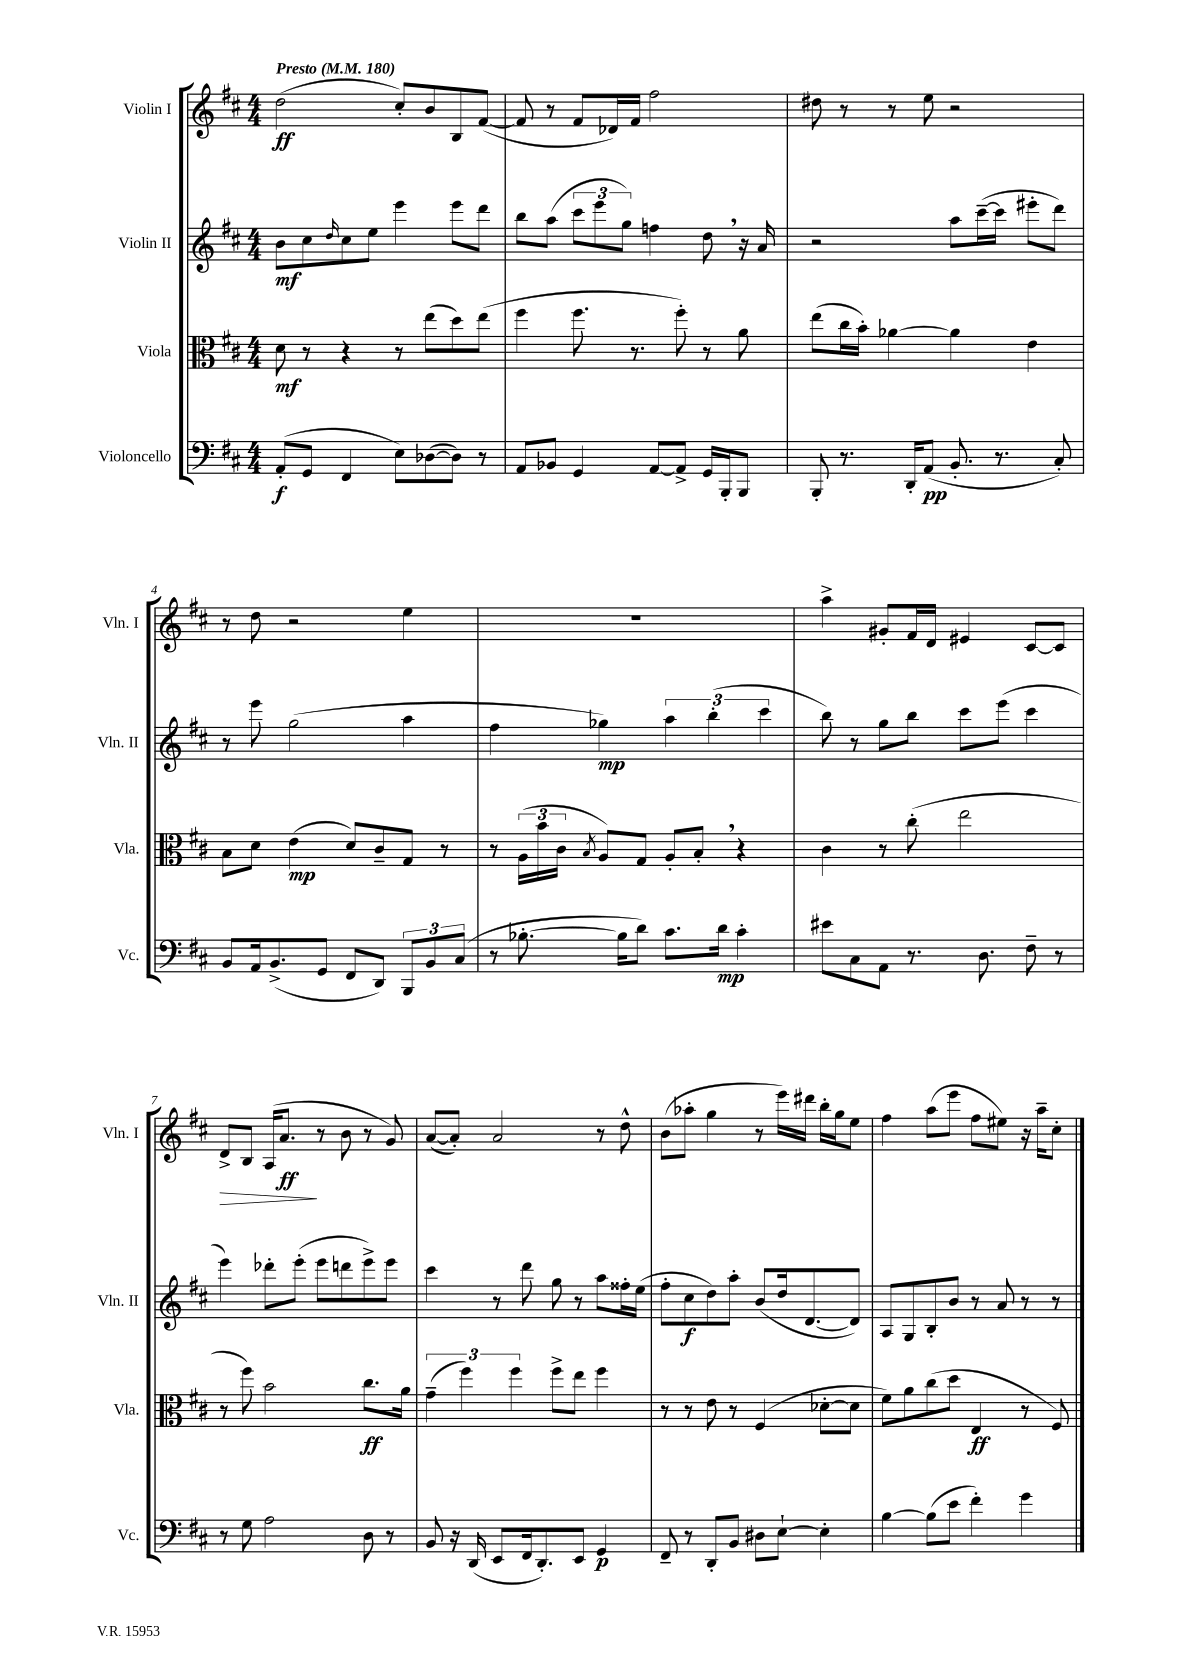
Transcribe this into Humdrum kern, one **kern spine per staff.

**kern	**dynam	**kern	**dynam	**kern	**dynam	**kern	**dynam
*part4	*part4	*part3	*part3	*part2	*part2	*part1	*part1
*staff4	*staff4	*staff3	*staff3	*staff2	*staff2	*staff1	*staff1
*I"Violoncello	*	*I"Viola	*	*I"Violin II	*	*I"Violin I	*
*I'Vc.	*	*I'Vla.	*	*I'Vln. II	*	*I'Vln. I	*
*clefF4	*	*clefC3	*	*clefG2	*	*clefG2	*
*k[f#c#]	*	*k[f#c#]	*	*k[f#c#]	*	*k[f#c#]	*
*M4/4	*	*M4/4	*	*M4/4	*	*M4/4	*
*MM180	*	*MM180	*	*MM180	*	*MM180	*
=1	=1	=1	=1	=1	=1	=1	=1
!	!	!	!	!	!	!LO:TX:a:B:t=Presto	!
(8AA'/L	f	8d\	mf	8b\L	mf	(2dd\	ff
8GG/J	.	8r	.	8cc#\	.	.	.
.	.	.	.	16qqdd/	.	.	.
4FF#/	.	4r	.	8cc#\	.	.	.
.	.	.	.	8ee\J	.	.	.
8E\L)	.	8r	.	4eee\	.	8cc#'/L)	.
([8D-X\	.	(8ee\L	.	.	.	8b/	.
8D-\J])	.	8dd\)	.	8eee\L	.	8B/	.
8r	.	(8ee\J	.	8ddd\J	.	([8f#/J	.
=2	=2	=2	=2	=2	=2	=2	=2
8AA/L	.	4ff#\	.	8bb\L	.	8f#/]	.
8BB-X/J	.	.	.	(8aa\J	.	8r	.
4GG/	.	8.ff#\	.	12ccc#\L	.	8f#/L	.
.	.	.	.	12eee\	.	.	.
.	.	.	.	.	.	16d-X/L)	.
.	.	.	.	12gg\J)	.	.	.
.	.	8.r	.	.	.	16f#/JJ	.
[8AA/L	.	.	.	4ffn\	.	2ff#\	.
8AA^/J]	.	8ff#'\)	.	.	.	.	.
16GG/LL	.	8r	.	8dd,\	.	.	.
16BBB'/J	.	.	.	.	.	.	.
8BBB/J	.	8a\	.	16r	.	.	.
.	.	.	.	16a/	.	.	.
=3	=3	=3	=3	=3	=3	=3	=3
8BBB'/	.	(8ee\L	.	2r	.	8dd#X\	.
8.r	.	16cc#\L	.	.	.	8r	.
.	.	16b'\JJ)	.	.	.	.	.
.	.	[4a-X\	.	.	.	8r	.
16DD'/KL	.	.	.	.	.	.	.
(8AA/J	pp	.	.	.	.	8ee\	.
8.BB'/	.	4a-\]	.	8aa\L	.	2r	.
.	.	.	.	([16ccc#~\L	.	.	.
8.r	.	.	.	16ccc#\JJ]	.	.	.
.	.	4e\	.	8eee#X'\L	.	.	.
8C#'/)	.	.	.	8ddd\J)	.	.	.
!!LO:LB:g=z
=4	=4	=4	=4	=4	=4	=4	=4
8BB/L	.	8B\L	.	8r	.	8r	.
16AA/k	.	8d\J	.	8eee\	.	8dd\	.
(8.BB^/	.	.	.	.	.	.	.
.	.	(4e\	mp	(2gg\	.	2r	.
8GG/J	.	.	.	.	.	.	.
8FF#/L	.	8d/L)	.	.	.	.	.
8DD/J)	.	8c#~/	.	.	.	.	.
12BBB/L	.	8G/J	.	4aa\	.	4ee\	.
12BB/	.	.	.	.	.	.	.
.	.	8r	.	.	.	.	.
(12C#/J	.	.	.	.	.	.	.
=5	=5	=5	=5	=5	=5	=5	=5
8r	.	8r	.	4ff#\	.	1r	.
[8.B-X'\	.	(24A\LL	.	.	.	.	.
.	.	24b\	.	.	.	.	.
.	.	24c#\JJ	.	.	.	.	.
.	.	8qB/	.	.	.	.	.
.	.	8A/L)	.	4gg-X\)	mp	.	.
16B-\KL]	.	.	.	.	.	.	.
8d\J)	.	8G/J	.	.	.	.	.
8.c#\L	.	8A'/L	.	6aa\	.	.	.
.	.	8B',/J	.	.	.	.	.
.	.	.	.	(6bb'\	.	.	.
16d\Jk	mp	.	.	.	.	.	.
4c#'\	.	4r	.	.	.	.	.
.	.	.	.	6ccc#\	.	.	.
=6	=6	=6	=6	=6	=6	=6	=6
8e#X\L	.	4c#\	.	8bb\)	.	4aa^\	.
8C#\	.	.	.	8r	.	.	.
8AA\J	.	8r	.	8gg\L	.	8g#X'/L	.
8.r	.	(8cc#'\	.	8bb\J	.	16f#/L	.
.	.	.	.	.	.	16d/JJ	.
.	.	2ee\	.	8ccc#\L	.	4e#X/	.
8.D\	.	.	.	.	.	.	.
.	.	.	.	(8eee\J	.	.	.
8F#~\	.	.	.	4ccc#\	.	[8c#/L	.
8r	.	.	.	.	.	8c#/J]	.
!!LO:LB:g=z
=7	=7	=7	=7	=7	=7	=7	=7
!	!	!	!	!	!	!	!LO:HP:b
8r	.	8r	.	4eee\)	.	8d^/L	>
8G\	.	8ff#\)	.	.	.	8B/J	.
2A\	.	2b\	.	8ddd-X'\L	.	(16A/KL	.
.	.	.	.	.	.	8.a/J	ff
.	.	.	.	(8eee'\J	.	.	.
.	.	.	.	8eee\L	.	8r	]
.	.	.	.	8dddn\	.	8b\	.
8D\	.	8.cc#\L	ff	8eee^\)	.	8r	.
8r	.	.	.	8eee\J	.	8g/)	.
.	.	16a\Jk	.	.	.	.	.
=8	=8	=8	=8	=8	=8	=8	=8
8BB/	.	(6g~\	.	4ccc#\	.	([8a/L	.
16r	.	.	.	.	.	8a'/J])	.
.	.	6ff#\)	.	.	.	.	.
(16DD/	.	.	.	.	.	.	.
8EE/L	.	.	.	8r	.	2a/	.
.	.	6ff#\	.	.	.	.	.
16FF#/k	.	.	.	8ddd\	.	.	.
8.DD'/)	.	.	.	.	.	.	.
.	.	8ff#^\L	.	8gg\	.	.	.
8EE/J	.	8ee\J	.	8r	.	.	.
4GG/	p	4ff#\	.	8aa\L	.	8r	.
.	.	.	.	16ff##X'\L	.	8dd^^\	.
.	.	.	.	(16ee\JJ	.	.	.
=9	=9	=9	=9	=9	=9	=9	=9
8FF#~/	.	8r	.	8ff#'\L	.	(8b\L	.
8r	.	8r	.	8cc#\	f	8aa-X'\J	.
8DD'/L	.	8e\	.	8dd\)	.	4gg\	.
8BB/J	.	8r	.	8aa'\J	.	.	.
8D#X\L	.	(4F#/	.	(8b/L	.	8r	.
[8E`\J	.	.	.	16dd/k	.	16eee\LL)	.
.	.	.	.	[8.d/	.	16ddd#X\JJ	.
4E'\]	.	[8d-X'\L	.	.	.	16bb'\LL	.
.	.	.	.	.	.	16gg\J	.
.	.	8d-\J]	.	8d/J])	.	8ee\J	.
=10	=10	=10	=10	=10	=10	=10	=10
[4B\	.	8f#\L)	.	8A/L	.	4ff#\	.
.	.	8a\	.	8G/	.	.	.
(8B\L]	.	(8cc#\	.	8B'/	.	(8aa\L	.
8e\J	.	8dd\J	.	8b/J	.	8eee\J	.
4f#'\)	.	4E/	ff	8r	.	8ff#\L	.
.	.	.	.	8a/	.	8ee#X\J)	.
4g\	.	8r	.	8r	.	16r	.
.	.	.	.	.	.	16aa~\KL	.
.	.	8F#/)	.	8r	.	8cc#'\J	.
==	==	==	==	==	==	==	==
*-	*-	*-	*-	*-	*-	*-	*-
